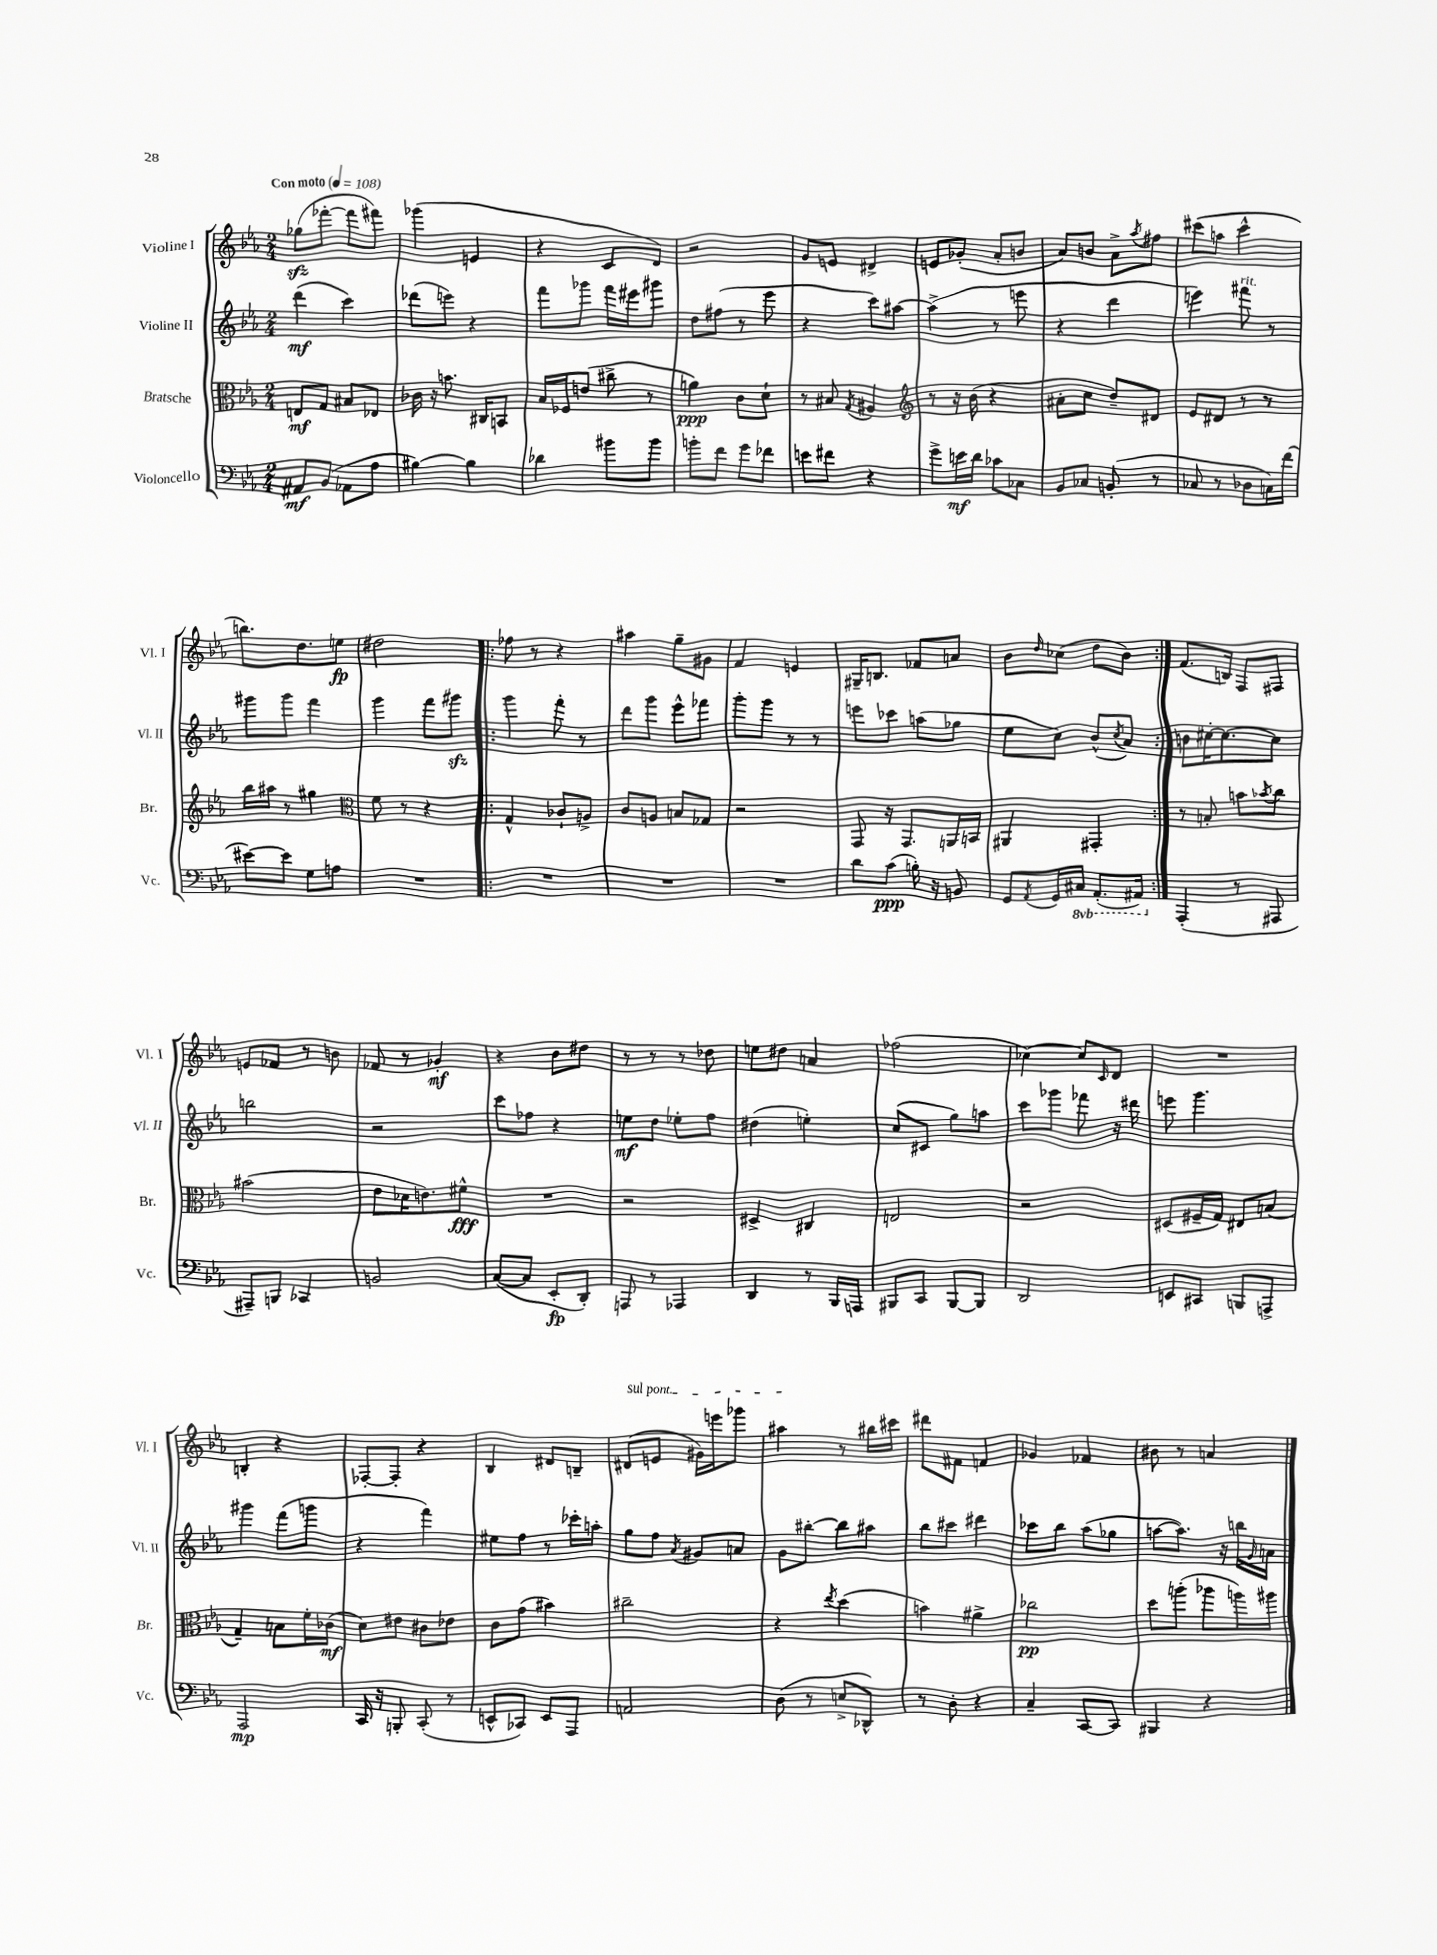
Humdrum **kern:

**kern	**kern	**kern	**kern
*staff4	*staff3	*staff2	*staff1
*clefF4	*clefC3	*clefG2	*clefG2
*k[b-e-a-]	*k[b-e-a-]	*k[b-e-a-]	*k[b-e-a-]
*M2/4	*M2/4	*M2/4	*M2/4
*MM108	*MM108	*MM108	*MM108
8AA#	8E	(4ddd	(8gg-
(8BB-	8G	.	[8fff-'
8AA-	8B#	4ccc)	8fff-]
8A-	8E-	.	8fff#)
=	=	=	=
[4B#)	16c-	(8ddd-	(4ggg-
.	16r	.	.
.	8.b	8eee)	.
4B#]	.	4r	4e
.	16C#	.	.
.	8BB	.	.
=	=	=	=
4d-	16B-	8fff	4r
.	16F-	.	.
.	(8e	8ggg-	.
8b#	8cc#^	16fff	8c
.	.	16eee#	.
8b#	8r	8ggg#	8d)
=	=	=	=
8b'	4a)	8dd	2r
8f	.	(8ff#	.
8g	8c	8r	.
8f-	8d`	8eee-	.
=	=	=	=
8e	8r	4r	8g
8f#	8B#	.	8e
.	8qG	.	.
4r	4A#	8ccc)	4d#^
.	.	[8aa#	.
=	=	=	=
*	*clefG2	*	*
8g^	8r	(4aa#^]	8e
16e	16r	.	(8g-'
16d	(16b-	.	.
8c-	4r	8r	8a-'
8C-	.	8eee	8b
=	=	=	=
8BB-	8a#'	4r	8a-)
8C-	8cc	.	8b
(8BB'	8dd~)	4ddd	8a-^
.	.	.	8qaa-
8r	8d#	.	8ff#
=	=	=	=
8C-	8e-	4eee)	(8ccc#
8r	8d#	.	8aa
8D-	8r	8fff#	4ccc#^^
16C)	8r	8r	.
(16f	.	.	.
=	=	=	=
[8e#)	16bb-	8ggg#	8.bb)
.	16aa#	.	.
8e#]	8r	8ggg#	.
.	.	.	8.dd
8G	4gg#	4fff	.
8A	.	.	8ee
=	=	=	=
*	*clefC3	*	*
2r	8f	4ggg	2dd#
.	8r	.	.
.	4r	8fff	.
.	.	8ggg#	.
=!|:	=!|:	=!|:	=!|:
2r	4G^^	4ggg	8ff-
.	.	.	8r
.	8c-`	8fff'	4r
.	8A^	8r	.
=	=	=	=
2r	8c	8ddd	4aa#
.	8A	8ggg	.
.	8B	8eee-^^	8gg~
.	8G-	8fff-	8g#
=	=	=	=
2r	2r	8ggg'	4f
.	.	8ggg	.
.	.	8r	4e
.	.	8r	.
=	=	=	=
8d	8GG	8eee	16G#~
.	.	.	8.B
(8c	16r	8ccc-	.
.	8.GG	.	.
16B')	.	(8aa	8f-
16r	.	.	.
8BB	16AA	8gg-	8a
.	16BB	.	.
=	=	=	=
8GG	4AA#	8ee-	8b-
8qAA-	.	.	16qqdd
16GG	.	8cc)	(8cc-
16CC#	.	.	.
(8.AAA-'	4GG#'	(8b-^^	8dd
.	.	8qcc	.
.	.	8a-)	8b-)
16AAA#)	.	.	.
=:|!	=:|!	=:|!	=:|!
(4AAA-'	8r	8b	(8.f
.	8B'	[16cc#'	.
.	.	8.cc#_	16B)
8r	8b	.	8F
.	8qb-	.	.
8AAA#	8cc	8cc#]	8F#
=	=	=	=
8AAA#~)	(2b#	2bb	8e
8BBB	.	.	8f-
4CC-	.	.	8r
.	.	.	8b
=	=	=	=
2BB	8e-	2r	8f-
.	16d-	.	8r
.	8.e)	.	.
.	.	.	4g-'
.	8f#^^	.	.
=	=	=	=
([8C	2r	8ccc	4r
8C]	.	8ff-	.
8EE-'	.	4r	8b-
8DD')	.	.	8dd#
=	=	=	=
8AAA	2r	8ee	8r
8r	.	8dd	8r
4AAA-	.	8ee-'	8r
.	.	8ff	8dd-
=	=	=	=
4DD	4D#^	(4dd#	8ee
.	.	.	8dd#
8r	4C#	4ee')	4a
16BBB-	.	.	.
16AAA	.	.	.
=	=	=	=
8BBB#	2E	(8cc	(2ff-
8CC	.	8c#	.
[8BBB#	.	8gg)	.
8BBB#]	.	8aa	.
=	=	=	=
2DD	2r	8ccc	[4cc-)
.	.	8ggg-	.
.	.	8fff-	8cc-]
.	.	.	16qqc
.	.	16r	8d
.	.	16ddd#	.
=	=	=	=
8EE	(8D#	8eee	2r
8CC#	16F#~	4.ggg	.
.	16G)	.	.
8BBB	8E#	.	.
8AAA^	(8B	.	.
=	=	=	=
2AAA-	4G~)	4ggg#	4B'
.	8B	(8fff	4r
.	16f'	8ggg	.
.	(16c-	.	.
=	=	=	=
16CC	8d)	4r	[8F-'
16r	.	.	.
8BBB'	8e#	.	8F-']
(8CC'	8c#	4fff)	4r
8r	8e-	.	.
=	=	=	=
8EE^^	8c	8ee#	4B-
8CC-)	(8g	8ff	.
8EE	4b#)	8r	8d#
8AAA-	.	16ccc-'	8B~
.	.	16aa'	.
=	=	=	=
2AA	2cc#~	8gg	(8d#
.	.	8ff	8e
.	.	8qa-	.
.	.	8g#	16g#)
.	.	.	16eee
.	.	8a	8ggg-
=	=	=	=
(8D	4r	8g	4aa#
8r	.	[8bb#'	.
.	8qee-	.	.
8E^	(4dd	8bb#]	8r
8DD-^^)	.	8aa#	16bb#
.	.	.	16ccc#
=	=	=	=
8r	4b)	8bb-	8ddd#
8D'	.	8ccc#	8f#
4r	4a#^	4ddd#	4f
=	=	=	=
4C~	2cc-	8ccc-	4g-
.	.	8bb-	.
[8CC	.	(8aa-	4f-
8CC]	.	8gg-	.
=	=	=	=
4BBB#	8dd	[8aa	8b#
.	(8aa'	8.aa])	8r
4r	8aa-	.	4a
.	.	16r	.
.	16aa)	16bb	.
.	.	16qqg	.
.	16aa#	16a	.
==	==	==	==
*-	*-	*-	*-
